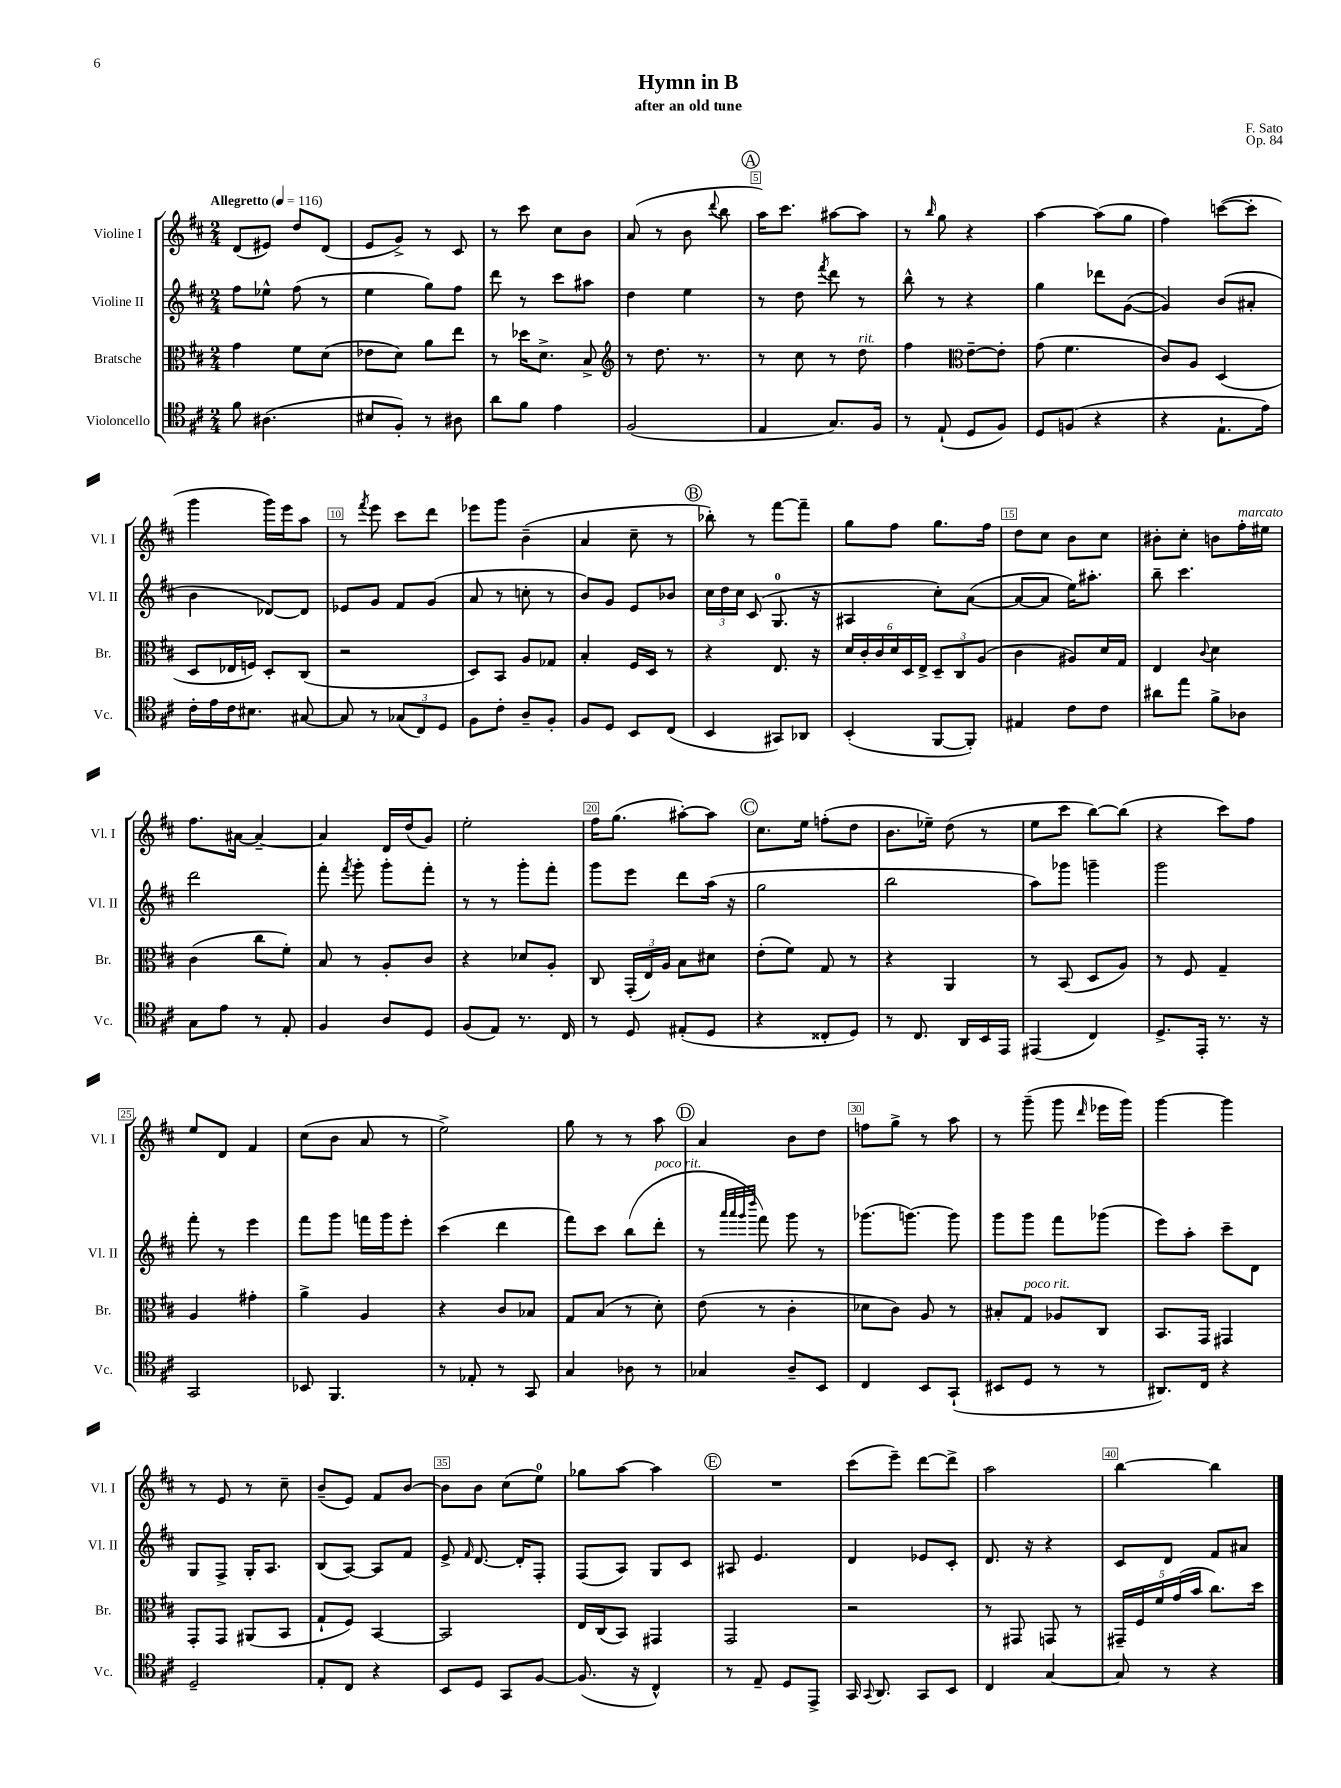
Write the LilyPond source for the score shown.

\header { title = "Hymn in B" composer = "F. Sato" subtitle = "after an old tune" opus = "Op. 84" }
<<
\new StaffGroup <<
\new Staff = "s0" \with { instrumentName = "Violine I" shortInstrumentName = "Vl. I" } {
    \clef treble \key d \major \numericTimeSignature \time 2/4 \tempo "Allegretto" 4 = 116
    \autoBeamOff d'8[( eis'8]) d''8[ d'8]( |
    e'8[ g'8]->) r8 cis'8 |
    r8 cis'''8 cis''8[ b'8] |
    a'8( r8 b'8 \appoggiatura { d'''8 } b''8 |
    \mark \markup { \circle "A" } a''16[) cis'''8.] ais''8[~ ais''8] |
    r8 \grace { b''16 } g''8 r4 |
    a''4~ a''8[( g''8] |
    fis''4) c'''8[~( c'''8]-. |
    g'''4 g'''16[) e'''16 a''8] |
    r8 \acciaccatura { fis'''8 } e'''8 cis'''8[ d'''8] |
    ees'''8[ g'''8] b'4--( |
    a'4 cis''8-- r8 |
    \mark \markup { \circle "B" } bes''8-.) r8 fis'''8[~ fis'''8]-- |
    g''8[ fis''8] g''8.[ fis''16] |
    d''8[ cis''8] b'8[ cis''8] |
    bis'8[-. cis''8]-. b'8[ fis''16-.^\markup { \italic "marcato" } eis''16] |
    fis''8.[ ais'16]~ ais'4~-- |
    ais'4 d'16[ d''16( g'8]) |
    e''2-. |
    fis''16[ g''8.]( ais''8[~-.) ais''8] |
    \mark \markup { \circle "C" } cis''8.[ e''16] f''8[-.( d''8] |
    b'8.[ ees''16]--) d''8( r8 |
    e''8[ cis'''8] b''8[~) b''8]( |
    r4 cis'''8[) fis''8] |
    e''8[ d'8] fis'4 |
    cis''8[( b'8] a'8 r8 |
    e''2->) |
    g''8 r8 r8 a''8 |
    \mark \markup { \circle "D" } a'4 b'8[ d''8] |
    f''8[ g''8]-> r8 a''8 |
    r8 g'''8--( g'''8 \grace { d'''16 } ees'''16[ g'''16]) |
    g'''4~ g'''4 |
    r8 e'8 r8 cis''8-- |
    b'8[--( e'8]) fis'8[ b'8]~ |
    b'8[ b'8] cis''8[( e''8]-0) |
    ges''8[ a''8]~ a''4 |
    \mark \markup { \circle "E" } R2 |
    cis'''8[( e'''8]--) d'''8[~ d'''8]-> |
    a''2 |
    b''4~ b''4 \bar "|." |
}
\new Staff = "s1" \with { instrumentName = "Violine II" shortInstrumentName = "Vl. II" } {
    \clef treble \key d \major \numericTimeSignature \time 2/4
    \autoBeamOff fis''8[ ees''8]-^ fis''8( r8 |
    e''4 g''8[) fis''8] |
    d'''8 r8 cis'''8[ ais''8] |
    d''4 e''4 |
    \mark \markup { \circle "A" } r8 d''8 \acciaccatura { fis'''8 } d'''8 r8 |
    b''8-^ r8 r4 |
    g''4 des'''8[ g'8]~( |
    g'4) b'8[( ais'8]-. |
    b'4 des'8[~) des'8] |
    ees'8[ g'8] fis'8[ g'8]( |
    a'8 r8 c''8-. r8 |
    b'8[) g'8] e'8[ bes'8] |
    \mark \markup { \circle "B" } \tuplet 3/2 { cis''16[ d''16 cis''16] } cis'8( g8.-0 r16 |
    ais4 cis''8[-.) a'8]~( |
    a'8[~ a'8] e''16[) ais''8.]-. |
    b''8-- cis'''4. |
    d'''2 |
    fis'''8-. \acciaccatura { fis'''8 } g'''8-. g'''8[-. fis'''8]-. |
    r8 r8 g'''8[-. fis'''8]-. |
    g'''8[ e'''8] d'''8[ a''16]( r16 |
    \mark \markup { \circle "C" } g''2 |
    b''2 |
    a''8[) ges'''8] g'''4-- |
    g'''2 |
    fis'''8-. r8 e'''4 |
    fis'''8[ g'''8] f'''16[ g'''16 e'''8]-. |
    cis'''4( d'''4 |
    fis'''8[) cis'''8] b''8[( d'''8]-.^\markup { \italic "poco rit." } |
    \mark \markup { \circle "D" } r8 \grace { a'''32[ a'''32 g'''32 d''''32] } fis'''8) g'''8 r8 |
    ges'''8.[( g'''8.]~) g'''8 |
    g'''8[ g'''8] fis'''8[ ges'''8]( |
    e'''8[) a''8]-. cis'''8[-- d'8] |
    g8[ fis8]-> g16[-. a8.] |
    b8[( a8]~) a8[ fis'8] |
    e'8-> \grace { fis'16 } d'8.~ d'16[-. fis8]-. |
    fis8[( a8]) g8[ cis'8] |
    \mark \markup { \circle "E" } ais8 e'4. |
    d'4 ees'8[ cis'8]-. |
    d'8. r16 r4 |
    cis'8[ d'8] fis'8[ ais'8] \bar "|." |
}
\new Staff = "s2" \with { instrumentName = "Bratsche" shortInstrumentName = "Br." } {
    \clef alto \key d \major \numericTimeSignature \time 2/4
    \autoBeamOff g'4 fis'8[ d'8]( |
    ees'8[ d'8]) a'8[ e''8] |
    r8 des''16[ d'8.]-> b8-> |
    \clef treble r8 d''8. r8. |
    \mark \markup { \circle "A" } r8 cis''8 r8 d''8^\markup { \italic "rit." } |
    fis''4 \clef alto e'8[~-- e'8]-. |
    g'8( fis'4. |
    cis'8[) a8] d4( |
    d8[ ees16 f16]) d8[-. cis8]( |
    r2 |
    d8[) b,8] a8[ ges8] |
    b4-. fis16[ d16] r8 |
    \mark \markup { \circle "B" } r4 e8. r16 |
    \tuplet 6/4 { d'16[ cis'16-. cis'16 d'16 d16 e16]-> } \tuplet 3/2 { d8[-- cis8 a8]( } |
    cis'4 ais8[) d'16 g16] |
    e4 \appoggiatura { cis'8 } d'4 |
    cis'4( cis''8[ fis'8]-.) |
    b8 r8 a8[-. cis'8] |
    r4 des'8[ a8]-. |
    cis8 \tuplet 3/2 { g,16[-.( e16) a16] } b8[ dis'8] |
    \mark \markup { \circle "C" } e'8[-.( fis'8]) g8 r8 |
    r4 a,4 |
    r8 b,8( d8[ a8]) |
    r8 fis8 g4-- |
    a4 gis'4-. |
    a'4-> a4 |
    r4 cis'8[ bes8] |
    g8[ b8]( r8 d'8-.) |
    \mark \markup { \circle "D" } e'8( r8 cis'4-. |
    des'8[ cis'8]) a8 r8 |
    bis8[-. g8]^\markup { \italic "poco rit." } aes8[ cis8] |
    b,8.[ g,16] gis,4 |
    g,8[-. g,8] ais,8[( b,8] |
    g8[-! fis8]) b,4~ |
    b,2 |
    e16[ cis16( b,8]) gis,4 |
    \mark \markup { \circle "E" } g,2 |
    r2 |
    r8 gis,8 g,8 r8 |
    \tuplet 5/4 { gis,16[-- fis16 fis'16 g'16( b'16] } cis''8.[) d''16] \bar "|." |
}
\new Staff = "s3" \with { instrumentName = "Violoncello" shortInstrumentName = "Vc." } {
    \clef tenor \key d \major \numericTimeSignature \time 2/4
    \autoBeamOff fis'8 ais4.( |
    bis8[ fis8]-.) r8 ais8 |
    a'8[ fis'8] e'4 |
    fis2( |
    \mark \markup { \circle "A" } e4 g8.[) fis16] |
    r8 e8-!( d8[ fis8]) |
    d8[ f8]( r4 |
    r4 e8.[-! e'16]) |
    cis'16[-. e'16 cis'16 bis8.] gis8~ |
    gis8 r8 \tuplet 3/2 { ges8[( cis8) d8] } |
    fis8[ cis'8]-. a8[-- fis8]-. |
    fis8[ d8] b,8[ cis8]( |
    \mark \markup { \circle "B" } b,4 gis,8[) aes,8] |
    b,4-.( fis,8[~ fis,8]-.) |
    eis4 cis'8[ cis'8] |
    ais'8[ e''8] fis'8[-> aes8] |
    g8[ e'8] r8 e8-. |
    fis4 a8[ d8] |
    fis8[( e8]) r8. cis16 |
    r8 d8 eis8[-.( d8] |
    \mark \markup { \circle "C" } r4 cisis8[-. d8]) |
    r8 cis8. a,16[ b,16 e,16] |
    eis,4( cis4) |
    d8.[-> e,16]-. r8. r16 |
    g,2 |
    bes,8 fis,4. |
    r8 ees8-. r8 g,8 |
    g4 aes8 r8 |
    \mark \markup { \circle "D" } ges4 a8[-- b,8] |
    cis4 b,8[ g,8]-!( |
    bis,8[ d8] r8 r8 |
    ais,8.[) cis16] r4 |
    d2-- |
    e8[-. cis8] r4 |
    b,8[ d8] g,8[ fis8]~ |
    fis8.( r16 cis4-^) |
    \mark \markup { \circle "E" } r8 e8-- d8[ e,8]-> |
    g,16 \appoggiatura { g,8 } a,8. g,8[ b,8] |
    cis4 g4~ |
    g8 r8 r4 \bar "|." |
}
>>
>>
\layout { \context { \Score \override BarNumber.break-visibility = ##(#f #t #t) barNumberVisibility = #(every-nth-bar-number-visible 5) \override BarNumber.stencil = #(make-stencil-boxer 0.1 0.3 ly:text-interface::print) } }
